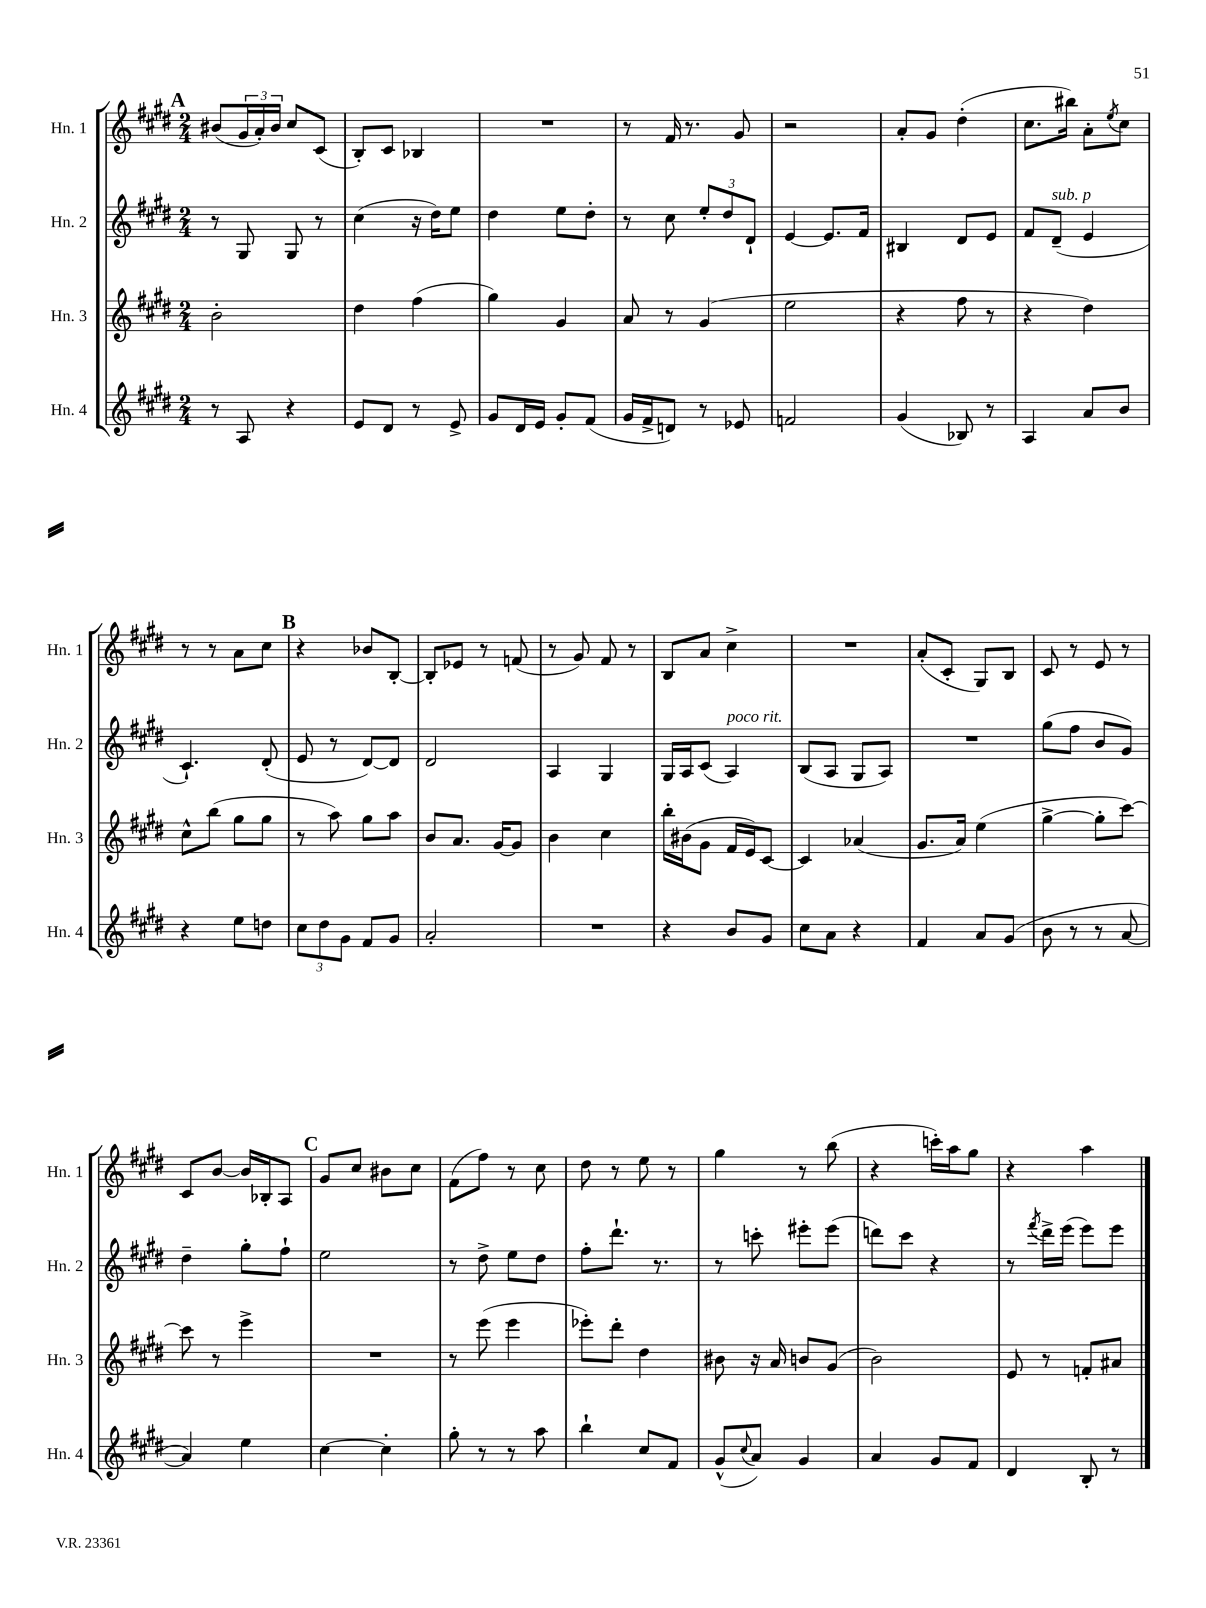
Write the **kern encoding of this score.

**kern	**kern	**kern	**kern
*staff4	*staff3	*staff2	*staff1
*clefG2	*clefG2	*clefG2	*clefG2
*k[f#c#g#d#]	*k[f#c#g#d#]	*k[f#c#g#d#]	*k[f#c#g#d#]
*M2/4	*M2/4	*M2/4	*M2/4
8r	2b'	8r	(8b#
8A	.	8G#	24g#
.	.	.	24a')
.	.	.	24b#
4r	.	8G#	8cc#
.	.	8r	(8c#
=	=	=	=
8e	4dd#	(4cc#	8B')
8d#	.	.	8c#
8r	(4ff#	16r	4B-
.	.	16dd#)	.
8e^	.	8ee	.
=	=	=	=
8g#	4gg#)	4dd#	2r
16d#	.	.	.
16e	.	.	.
8g#'	4g#	8ee	.
(8f#	.	8dd#'	.
=	=	=	=
16g#	8a	8r	8r
16f#^	.	.	.
8d)	8r	8cc#	16f#
.	.	.	8.r
8r	(4g#	12ee'	.
.	.	12dd#	.
8e-	.	.	8g#
.	.	12d#`	.
=	=	=	=
2f	2ee	[4e	2r
.	.	8.e]	.
.	.	16f#	.
=	=	=	=
(4g#	4r	4B#	8a'
.	.	.	8g#
8B-)	8ff#	8d#	(4dd#'
8r	8r	8e	.
=	=	=	=
4A	4r	8f#	8.cc#
.	.	(8d#~	.
.	.	.	16bb#)
8a	4dd#)	4e	8a'
.	.	.	8qee
8b	.	.	8cc#
=	=	=	=
4r	8cc#^^	4.c#`)	8r
.	(8bb	.	8r
8ee	8gg#	.	8a
8dd	8gg#	(8d#'	8cc#
=	=	=	=
12cc#	8r	8e	4r
12dd#	.	.	.
.	8aa)	8r	.
12g#	.	.	.
8f#	8gg#	[8d#)	8b-
8g#	8aa	8d#]	[8B'
=	=	=	=
2a'	8b	2d#	8B']
.	8.a	.	8e-
.	.	.	8r
.	[16g#	.	.
.	8g#]	.	(8f
=	=	=	=
2r	4b	4A	8r
.	.	.	8g#)
.	4cc#	4G#	8f#
.	.	.	8r
=	=	=	=
4r	16bb'	16G#	8B
.	(16b#	16A	.
.	8g#	(8c#	8a
8b	16f#	4A)	4cc#^
.	16e)	.	.
8g#	[8c#	.	.
=	=	=	=
8cc#	4c#]	(8B	2r
8a	.	8A	.
4r	(4a-	8G#	.
.	.	8A)	.
=	=	=	=
4f#	8.g#	2r	(8a'
.	.	.	8c#'
.	16a)	.	.
8a	(4ee	.	8G#)
(8g#	.	.	8B
=	=	=	=
8b	[4gg#^	(8gg#	8c#
8r	.	8ff#	8r
8r	8gg#']	8b	8e
[8a	[8ccc#)	8g#)	8r
=	=	=	=
4a])	8ccc#]	4dd#~	8c#
.	8r	.	[8b
4ee	4eee^	8gg#'	16b]
.	.	.	16B-'
.	.	8ff#`	8A
=	=	=	=
[4cc#	2r	2ee	8g#
.	.	.	8cc#
4cc#']	.	.	8b#
.	.	.	8cc#
=	=	=	=
8gg#'	8r	8r	(8f#
8r	(8eee	8dd#^	8ff#)
8r	4eee	8ee	8r
8aa	.	8dd#	8cc#
=	=	=	=
4bb`	8eee-')	8ff#'	8dd#
.	8ddd#'	8.ddd#`	8r
8cc#	4dd#	.	8ee
.	.	8.r	.
8f#	.	.	8r
=	=	=	=
(8g#^^	8b#	8r	4gg#
8qqcc#	.	.	.
8a)	16r	8ccc'	.
.	16a	.	.
4g#	8b	8eee#'	8r
.	(8g#	(8eee#	(8bb
=	=	=	=
4a	2b)	8ddd)	4r
.	.	8ccc#	.
8g#	.	4r	16ccc')
.	.	.	16aa
8f#	.	.	8gg#
=	=	=	=
4d#	8e	8r	4r
.	.	8qfff#	.
.	8r	16ddd#^	.
.	.	(16eee	.
8B'	8f'	8eee)	4aa
8r	8a#	8eee	.
==	==	==	==
*-	*-	*-	*-
